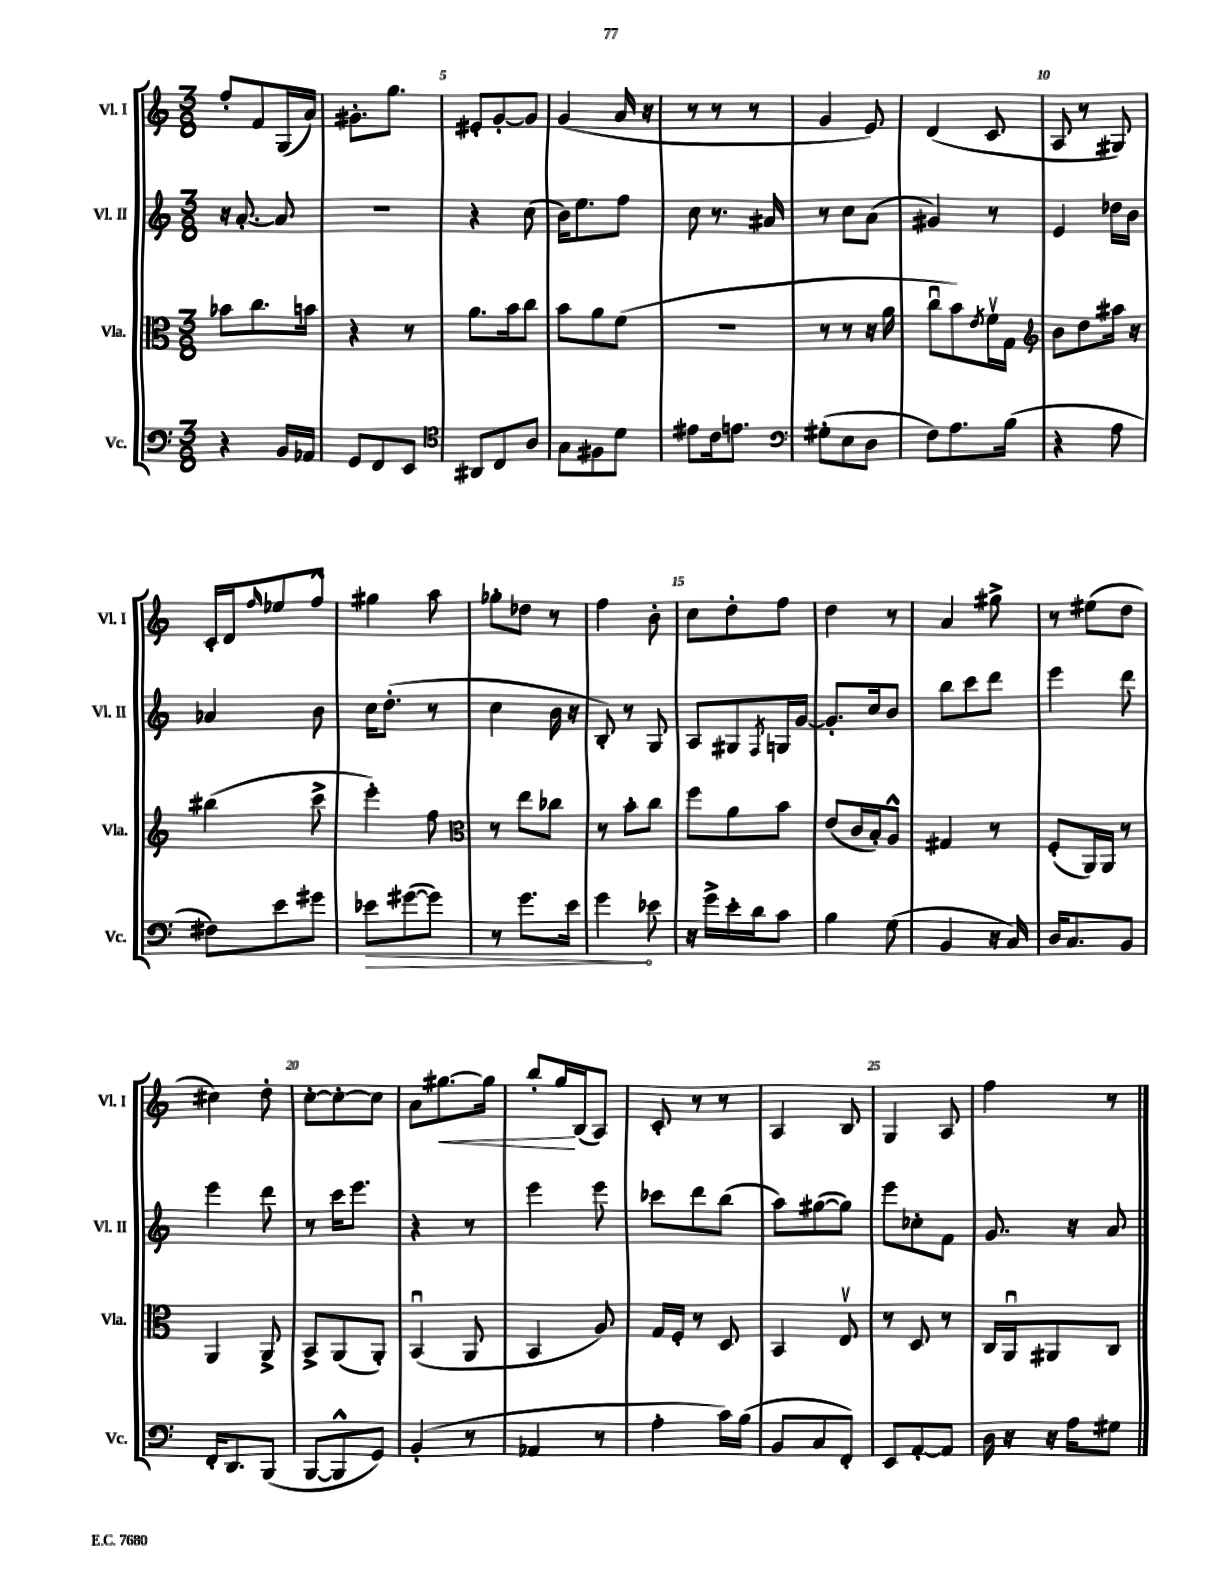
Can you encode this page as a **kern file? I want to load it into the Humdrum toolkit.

**kern	**dynam	**kern	**kern	**kern	**dynam
*part4	*part4	*part3	*part2	*part1	*part1
*staff4	*staff4	*staff3	*staff2	*staff1	*staff1
*I"Vc.	*	*I"Vla.	*I"Vl. II	*I"Vl. I	*
*I'Vc.	*	*I'Vla.	*I'Vl. II	*I'Vl. I	*
*clefF4	*	*clefC3	*clefG2	*clefG2	*
*k[]	*	*k[]	*k[]	*k[]	*
*M3/8	*	*M3/8	*M3/8	*M3/8	*
=3	=3	=3	=3	=3	=3
4r	.	8b-X\L	16r	8ff'/L	.
.	.	.	[8.a'/	.	.
.	.	8.cc\	.	8f/	.
16BB/LL	.	.	8a/]	(16G/L	.
16AA-X/JJ	.	16bn\Jk	.	16a/JJ)	.
=4	=4	=4	=4	=4	=4
8GG/L	.	4r	4.r	8.g#X'\L	.
8FF/	.	.	.	.	.
.	.	.	.	8.gg\J	.
8EE/J	.	8r	.	.	.
=5	=5	=5	=5	=5	=5
*clefC4	*	*	*	*	*
8AA#X/L	.	8.a\L	4r	8e#X'/L	.
8C/	.	.	.	[8g'/	.
.	.	16b\k	.	.	.
8A/J	.	8cc\J	(8cc\	8g/J]	.
=6	=6	=6	=6	=6	=6
8G\L	.	8b\L	16b\KL)	(4g/	.
.	.	.	8.ee\	.	.
8F#X\	.	8a\	.	.	.
8d\J	.	(8f\J	8ff\J	16a/	.
.	.	.	.	16r	.
=7	=7	=7	=7	=7	=7
8e#X\L	.	4.r	8cc\	8r	.
16c\k	.	.	8.r	8r	.
8.en\J	.	.	.	.	.
.	.	.	.	8r	.
.	.	.	16a#X/	.	.
=8	=8	=8	=8	=8	=8
*clefF4	*	*	*	*	*
(8G#X'\L	.	8r	8r	4g/	.
8E\	.	8r	8cc\L	.	.
8D\J	.	16r	(8a\J	8e/)	.
.	.	16a\	.	.	.
=9	=9	=9	=9	=9	=9
8F\L)	.	8ccu\L	4g#X/)	(4d/	.
8.A\	.	8b\)	.	.	.
.	.	8qe/	.	.	.
.	.	16fv\L	8r	8c/	.
(16B\Jk	.	16G\JJ	.	.	.
=10	=10	=10	=10	=10	=10
*	*	*clefG2	*	*	*
4r	.	8b\L	4e/	8A/	.
.	.	8dd\	.	8r	.
8A\	.	16aa#X\Jk	16dd-X\LL	8G#X/)	.
.	.	16r	16b\JJ	.	.
!!LO:LB:g=z
=11	=11	=11	=11	=11	=11
8F#X\L)	.	(4bb#X\	4a-X/	16c'/LL	.
.	.	.	.	16d/J	.
.	.	.	.	16qqff/	.
8e\	.	.	.	8ee-X/	.
8g#X\J	.	8ccc^\	8b\	8ff^^/J	.
=12	=12	=12	=12	=12	=12
!	!LO:HP:b	!	!	!	!
8e-X\L	>	4eee'\)	16cc\KL	4gg#X\	.
.	.	.	(8.dd'\J	.	.
([8g#X\	.	.	.	.	.
8g#\J])	.	8ff\	8r	8aa\	.
=13	=13	=13	=13	=13	=13
*	*	*clefC3	*	*	*
8r	.	8r	4cc\	8gg-X'\L	.
8.g\L	.	8ee\L	.	8dd-X\J	.
.	.	8cc-X\J	16b\	8r	.
16e\Jk	.	.	16r	.	.
=14	=14	=14	=14	=14	=14
4g\	.	8r	8B'/)	4ff\	.
.	.	8b'\L	8r	.	.
8e-X\	]	8cc\J	8G/	8b'\	.
=15	=15	=15	=15	=15	=15
16r	.	8ff\L	8A/L	8cc\L	.
16g^\LL	.	.	.	.	.
16e'\	.	8a\	8G#X/	8dd'\	.
16d\J	.	.	.	.	.
.	.	.	8qF/	.	.
8c\J	.	8b\J	16Gn/L	8ff\J	.
.	.	.	[16g/JJ	.	.
=16	=16	=16	=16	=16	=16
4B\	.	(8e/L	8.g'/L]	4dd\	.
.	.	16c/L	.	.	.
.	.	16B'/J)	16cc/k	.	.
(8G\	.	8A^^/J	8b/J	8r	.
=17	=17	=17	=17	=17	=17
4BB/	.	4G#X/	8bb\L	4a/	.
.	.	.	8ccc\	.	.
16r	.	8r	8ddd\J	8gg#X^\	.
16C/)	.	.	.	.	.
=18	=18	=18	=18	=18	=18
16D/KL	.	(8F'/L	4eee\	8r	.
8.C/	.	.	.	.	.
.	.	16AA/L)	.	(8ee#X\L	.
.	.	16AA/JJ	.	.	.
8BB/J	.	8r	8ddd\	8dd\J	.
!!LO:LB:g=z
=19	=19	=19	=19	=19	=19
16FF'/KL	.	4AA/	4eee\	4cc#X\)	.
8.DD/	.	.	.	.	.
(8BBB/J	.	8AA^/	8ddd\	8dd'\	.
=20	=20	=20	=20	=20	=20
[8BBB/L	.	8BB^/L	8r	[8cc'\L	.
8BBB^^/]	.	(8AA/	16ccc\KL	8cc'\_	.
.	.	.	8.eee\J	.	.
8GG/J)	.	8AA'/J)	.	8cc\J]	.
=21	=21	=21	=21	=21	=21
(4BB'/	.	(4BBu/	4r	8a\L	.
!	!	!	!	!	!LO:HP:b
.	.	.	.	[8.gg#X\	<
8r	.	8AA/	8r	.	.
.	.	.	.	16gg#\Jk]	.
=22	=22	=22	=22	=22	=22
4AA-X/	.	4BB/	4eee\	8bb'/L	.
.	.	.	.	16gg/L	.
.	.	.	.	(16B/J	[
8r	.	8A/)	8eee\	8A/J)	.
=23	=23	=23	=23	=23	=23
4A'\	.	16G/LL	8ccc-X\L	8c'/	.
.	.	16F'/JJ	.	.	.
.	.	8r	8ddd\	8r	.
16c\LL)	.	8D/	(8bb\J	8r	.
(16B\JJ	.	.	.	.	.
=24	=24	=24	=24	=24	=24
8BB/L	.	4BB/	8aa\L)	4A/	.
8C/	.	.	([8gg#X\	.	.
8FF'/J)	.	8Ev/	8gg#\J])	8B/	.
=25	=25	=25	=25	=25	=25
8EE/L	.	8r	8eee\L	4G/	.
[8AA'/	.	8D/	8cc-X'\	.	.
8AA/J]	.	8r	8f\J	8A/	.
=26	=26	=26	=26	=26	=26
16D\	.	16C/LL	8.g/	4ff\	.
16r	.	16AAu/J	.	.	.
16r	.	8AA#X/	.	.	.
16A\KL	.	.	16r	.	.
8G#X\J	.	8C/J	8a/	8r	.
==	==	==	==	==	==
*-	*-	*-	*-	*-	*-
